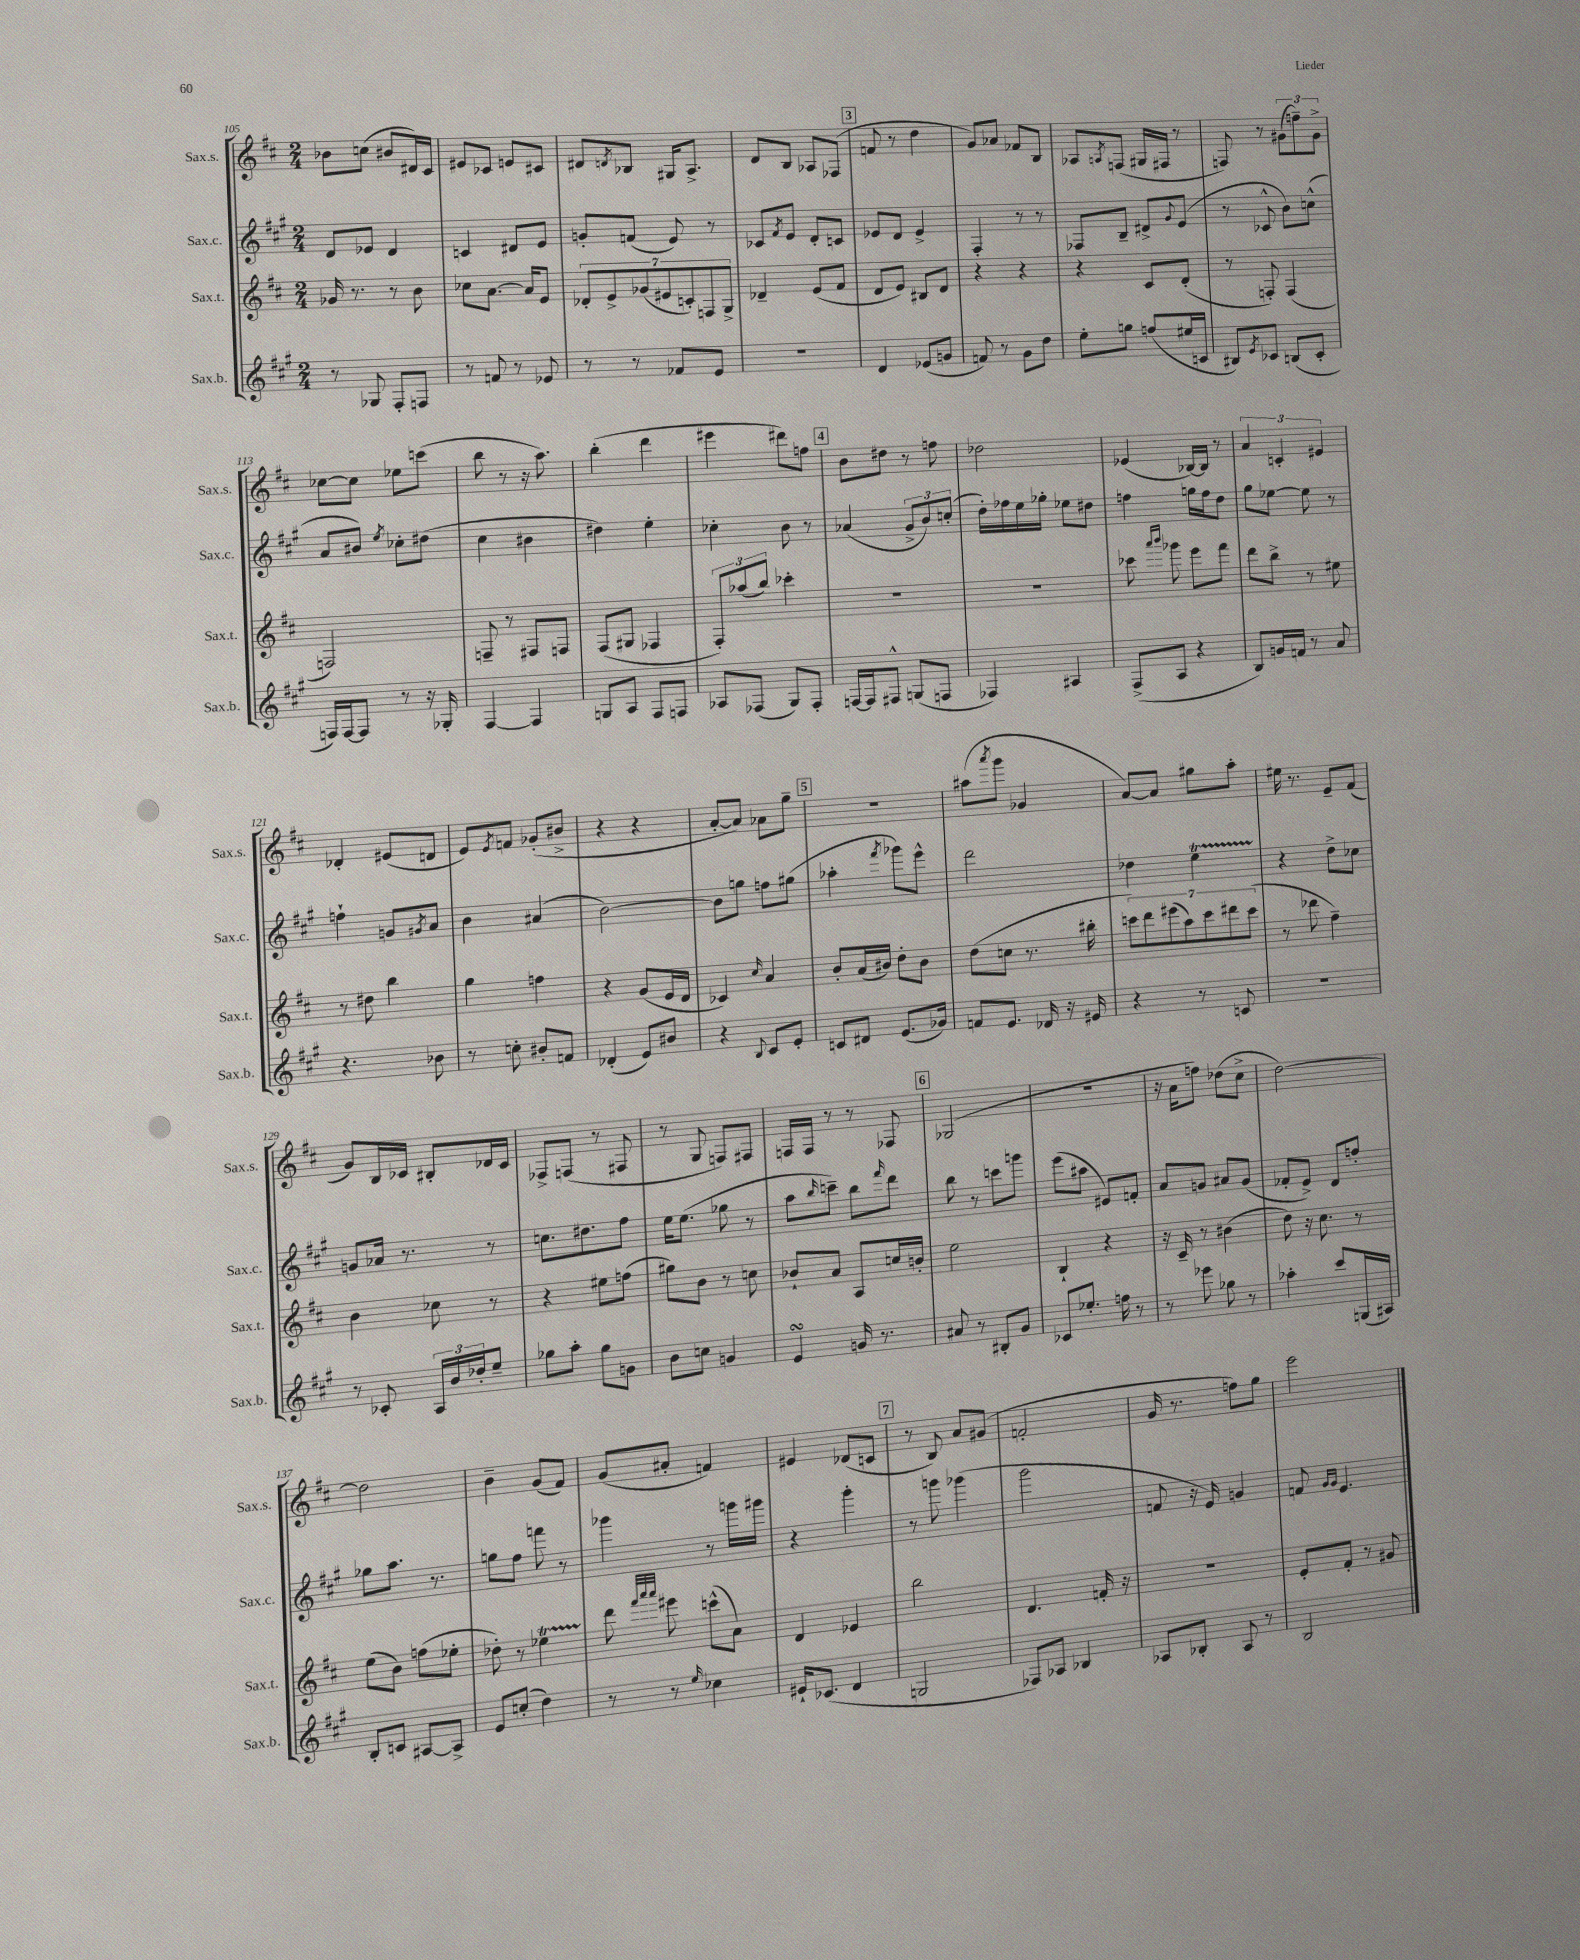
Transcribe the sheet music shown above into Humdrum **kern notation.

**kern	**kern	**kern	**kern
*staff4	*staff3	*staff2	*staff1
*clefG2	*clefG2	*clefG2	*clefG2
*k[f#c#g#]	*k[f#c#]	*k[f#c#g#]	*k[f#c#]
*M2/4	*M2/4	*M2/4	*M2/4
8r	16g-/	8d/L	8b-\L
.	8.r	.	.
8G-/	.	8e-/J	(8cc\J
8F#'/L	8r	4d/	8b#/L
8F/J	8b\	.	16d#/L)
.	.	.	16c#/JJ
=	=	=	=
8r	8cc-\L	4c/	8e#/L
8f/	[8.a\J	.	8c-/J
8r	.	8d#/L	8e/L
.	16a/]LK	.	.
8e-/	8e/J	8e/J	8c#/J
=	=	=	=
8r	14d-'/L	8g'/L	8d#/L
.	14e^/	.	.
.	.	.	8qd/
8r	.	(8f/J	8B-/J
.	(14g-/	.	.
.	14e#/	.	.
8f-/L	.	8e/)	16G#/LK
.	14c'/)	.	.
.	.	.	8.A^/J
.	14F/	.	.
8e/J	.	8r	.
.	14G^/J	.	.
=	=	=	=
2r	4d-~/	8c-/L	8d/L
.	.	8qf#/	.
.	.	8e/J	8B/J
.	(8e/L	8d'/L	8A-/L
.	8f#/J	8c/J	(8F-/J
=	=	=	=
4d/	8d/L	8e-/L	8f/
.	8e/J)	8d/J	8r
(8e-/L	8B#/L	4e-^/	4dd\
8g/J	8d/J	.	.
=	=	=	=
8f/)	4r	4F#'/	8g/L)
8r	.	.	8a-/J
8g#\L	4r	8r	8f-/L
8dd\J	.	8r	8B/J
=	=	=	=
8ee'\L	4r	8F-/L	8A-/L
.	.	.	8qA/
8gg\J	.	8B~/J	(8F/J
(8ff/L	8c#/L	8d#^/L	16G#/LL
.	.	.	16F#/JJ
.	.	8qqg#/	.
16ee#/L	(8d'/J	(8e/J	8r
16c/JJ	.	.	.
=	=	=	=
8B#/L)	8r	8r	8F/)
8qe/	.	.	.
8c-/J	8F'/)	8c-^^/	8r
(8B/L	(4F/	8b\L)	(12g#\L
.	.	.	12ff~\)
8c-'/J	.	(8cc^^\J	.
.	.	.	12g#^\J
=	=	=	=
16F/LL)	2F/)	8a/L	[8cc-\L
[16F/J	.	.	.
8F/]J	.	8b#/J)	8cc-\]J
.	.	8qee/	.
8r	.	8cc-'\L	8ee-\L
16r	.	(8dd#\J	(8ccc\J
16G-'/	.	.	.
=	=	=	=
[4F#/	8F~/	4cc#\	8bb\
.	8r	.	8r
4F#/]	8F#/L	4b#\	16r
.	.	.	8.aa\)
.	8F/J	.	.
=	=	=	=
8G/L	(8F#/L	4dd#\)	(4bb'\
8A/J	8G#/J	.	.
8F#/L	4F-/	4ee'\	4ddd\
8F/J	.	.	.
=	=	=	=
8A-/L	12F#'/L)	4cc-'\	4eee#\
.	(12aa-/	.	.
(8F-/J	.	.	.
.	12bb/J)	.	.
8G#/L)	4ccc-'\	8b\	8ddd#\L)
8F-'/J	.	8r	8ff\J
=	=	=	=
[16F/LL	2r	(4a-/	8b\L
16F/]J	.	.	.
8F#^^/J	.	.	8dd#\J
(8G/L	.	12g#^/L	8r
.	.	12b/)	.
8F/J	.	.	8ff\
.	.	(12cc'/J	.
=	=	=	=
4F-/)	2r	16dd'\LL)	2dd-\
.	.	16ff-\	.
.	.	16ee\	.
.	.	16gg-'\JJ	.
4A#/	.	8ee-\L	.
.	.	8dd#\J	.
=	=	=	=
(8F#^/L	8ccc-\	4ff\	(4e-/
.	16qqaaa/LL	.	.
.	16qqbbb/JJ	.	.
8A/J	8ggg-\	.	.
4r	8eee\L	16gg\LL	[16B-/LL)
.	.	16ff\J	16B-/]JJ
.	8fff#\J	8dd\J	8r
=	=	=	=
8B/L)	8ddd\L	8gg#\L	6a/
16g/L	8bb^\J	[8ee-\J	.
.	.	.	6c'/
16f/JJ	.	.	.
8r	8r	8ee-\]	.
.	.	.	6e#/
8a/	8ee#\	8r	.
=	=	=	=
4.r	8r	4ff`\	4d-'/
.	8dd#\	.	.
.	4bb\	8g/L	(8e#/L
.	.	8qg#/	.
8b-\	.	8a/J	8d/J
=	=	=	=
8r	4gg\	4b\	8e/L)
.	.	.	8qe/
8cc'\	.	.	8f/J
8b#'/L	4ff\	(4a#/	(8g-'/L
8f/J	.	.	8b#^/J
=	=	=	=
(4d-'/	4r	[2b\)	4r
8e/L)	(8g/L	.	4r
8b#/J	16e/L	.	.
.	16d/JJ	.	.
=	=	=	=
4r	4c-/)	8b\]L	[8a'/L
.	.	8gg\J	8a/]J)
8qqB/	16qqcc#/	.	.
8c#/L	4a/	8ff\L	8a-\L
8e'/J	.	(8gg#\J	8gg~\J
=	=	=	=
8c/L	8b'/L	4aa-'\	2r
8d#/J	(16a/L	.	.
.	16b#/JJ)	.	.
.	.	8qfff#/	.
(8.e/L	8dd'\L	8ggg-\L)	.
.	8b#\J	8eee^^\J	.
16g-/Jk)	.	.	.
=	=	=	=
8f/L	(8dd\L	2ddd\	(8aa#\L
.	.	.	8qaaa/
8.e/J	8cc\J	.	8ggg\J
.	8.r	.	4g-/
16d-/	.	.	.
16r	.	.	.
16e#/	16bb#'\	.	.
=	=	=	=
4r	14ccc\L)	4dd-\	[8a/L)
.	14ddd\	.	.
.	.	.	8a/]J
.	(14eee#\	.	.
.	14aa\)	.	.
8r	.	4ee\	8gg#\L
.	14ccc\	.	.
.	14ddd#\	.	.
8c/	.	.	8aa'\J
.	(14ccc\J	.	.
=	=	=	=
2r	8r	4r	16ee#\
.	.	.	8.r
.	8ddd-\	.	.
.	4ff#~\)	8dd^\L	8e~/L
.	.	8cc-\J	(8f#/J
=	=	=	=
8r	4b\	8g/L	8g/L)
8c-'/	.	16a-/Jk	16B/L
.	.	8.r	16c-/JJ
24A/LL	8cc-\	.	8B#'/L
24b/	.	.	.
24dd-'/J	.	.	.
8ee~/J	8r	8r	16d-/L
.	.	.	16c-/JJ
=	=	=	=
8gg-\L	4r	8.cc\L	8F-^/L
8aa'\J	.	.	(8F/J
.	.	8.dd#\	.
8gg-\L	8ee#\L	.	8r
8g\J	(8ff\J	8ff#\J	8F#/
=	=	=	=
8b\L	8gg#\L)	16ee\LK	8r
.	.	(8.ee\J	.
8cc\J	8b\J	.	8G/
4g/	8r	8gg-\	8F/L)
.	8cc\	8r	8F#/J
=	=	=	=
4e/	8b-`/L	8aa\L	16F/LL
.	.	.	16F/JJ
.	.	16qqbb/	.
.	8a/J	8ccc~\J)	8r
16g/	8A/L	8bb\L	8r
8.r	.	.	.
.	.	16qqfff#/	.
.	16cc/L	8ddd\J	8F-/
.	16b'/JJ	.	.
=	=	=	=
8a#/	2ee\	8bb\	(2G-/
8r	.	8r	.
8B#'/L	.	8ccc\L	.
8g#/J	.	8ggg\J	.
=	=	=	=
8c-/L	4B`/	(8eee\L	2r
8.ee-'/J	.	8aa#\J	.
.	4r	8e#/L)	.
16ff\	.	.	.
8r	.	8f'/J	.
=	=	=	=
8r	16r	8a/L	16r
.	16c#~/	.	16a\LK
8eee-\	8r	8g/J	8ff\J)
8gg-\	(4b#\	8a#/L	(8dd-\L
8r	.	(8g/J	8cc#^\J
=	=	=	=
4aa-'\	8dd\)	8f-'/L	[2dd\)
.	16r	8e^/J)	.
.	8.cc#\	.	.
8ccc#/L	.	8d/L	.
(16G/L	8r	8ff'/J	.
16A#/JJ)	.	.	.
=	=	=	=
8B'/L	(8ee\L	8gg-\L	2dd\]
8c/J	8b\J)	8.aa\J	.
[8A#/L	(8ff\L	.	.
.	.	8.r	.
8A#^/]J	8ee-'\J	.	.
=	=	=	=
8e/L	8dd-'\)	8gg\L	4b~\
(8cc'/J	8r	8ff#\J	.
4dd\)	4ee-\	8fff\	(8g/L
.	.	8r	8f#/J)
=	=	=	=
8r	8ddd\	4ggg-\	(8g/L
.	32qqfff#/LLL	.	.
.	32qqaaa/	.	.
.	32qqaaa/JJJ	.	.
8r	8eee#\	.	8a#'/J
16qqee/	.	.	.
4cc-\	(8ccc^^\L	8r	4f/)
.	8a\J)	16ggg\LL	.
.	.	16ggg#\JJ	.
=	=	=	=
16e#`/LK	4d/	4r	4e#/
(8.c-/J	.	.	.
4d/	4e-/	4ggg#'\	(8d-/L
.	.	.	8c/J
=	=	=	=
2G/	2bb\	8r	8r
.	.	8ggg\	8B/)
.	.	(4ggg-\	8a/L
.	.	.	(8g#/J
=	=	=	=
8F-/L)	4.d/	2ggg#\	2f'/
8A-/J	.	.	.
4B-/	.	.	.
.	16f'/	.	.
.	16r	.	.
=	=	=	=
8A-/L	2r	8f/	16g/
.	.	.	8.r
8B-'/J	.	16r	.
.	.	16e/)	.
8A-/	.	4g/	8ff\L)
8r	.	.	8gg\J
=	=	=	=
2B/	8e'/L	8f/	2eee\
.	.	16qqg#/LL	.
.	.	16qqg#/JJ	.
.	8f#'/J	4.e/	.
.	8r	.	.
.	8g#/	.	.
==	==	==	==
*-	*-	*-	*-
